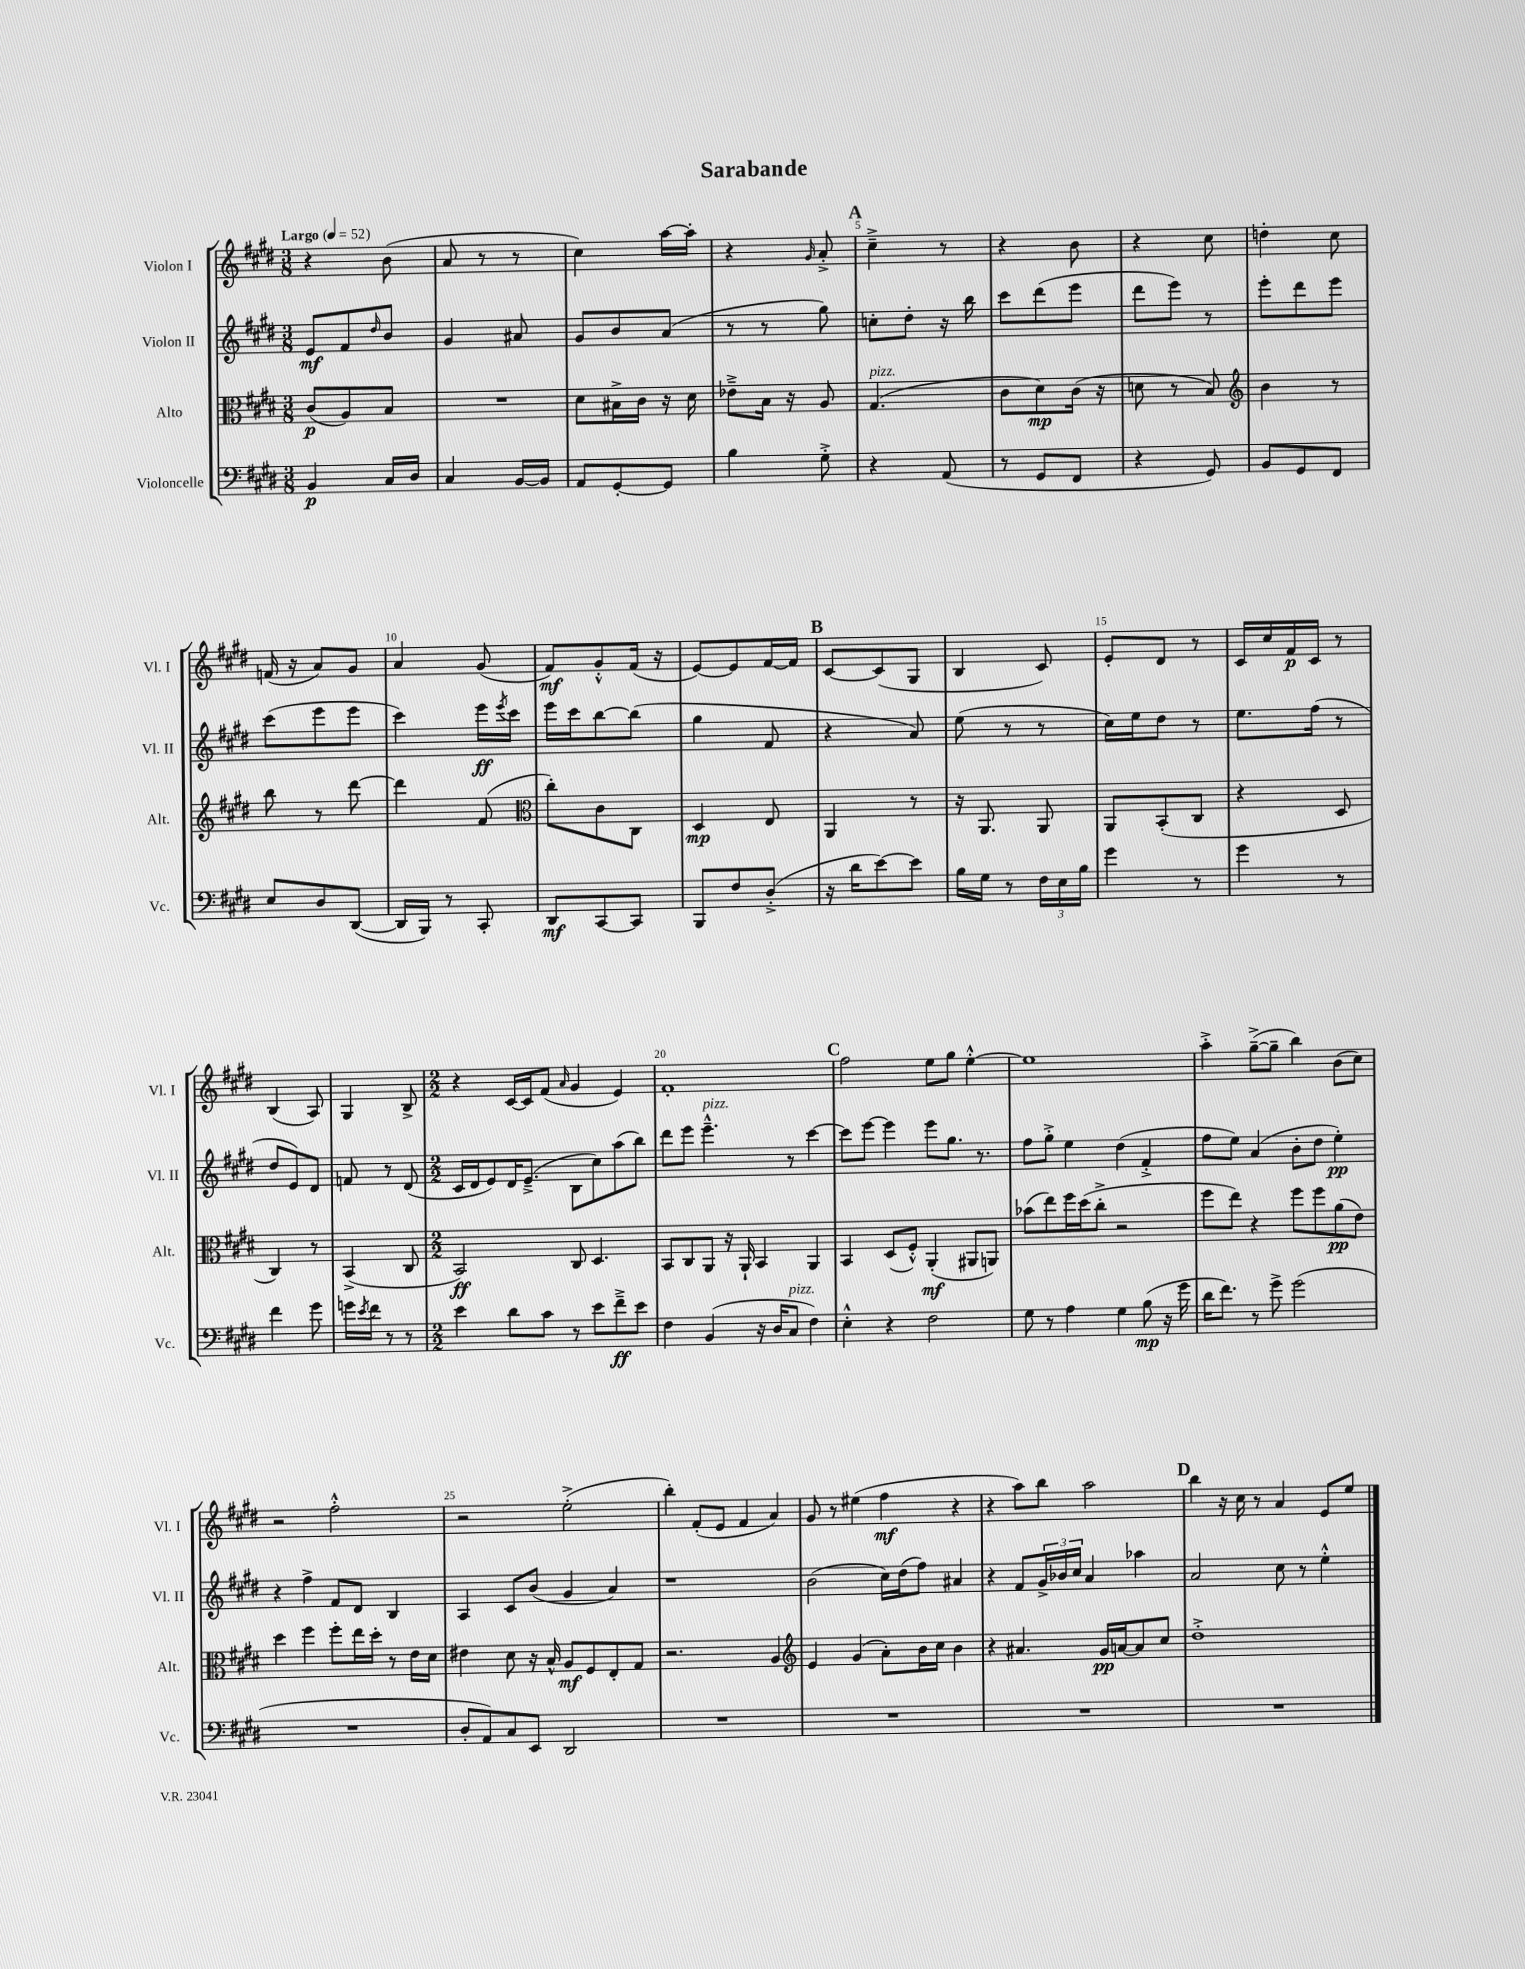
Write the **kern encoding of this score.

**kern	**kern	**kern	**kern
*staff4	*staff3	*staff2	*staff1
*clefF4	*clefC3	*clefG2	*clefG2
*k[f#c#g#d#]	*k[f#c#g#d#]	*k[f#c#g#d#]	*k[f#c#g#d#]
*M3/8	*M3/8	*M3/8	*M3/8
*MM52	*MM52	*MM52	*MM52
4BB/	(8c#/L	8e/L	4r
.	8A/)	8f#/	.
.	.	16qqdd#/	.
16C#/LL	8B/J	8b/J	(8b\
16D#/JJ	.	.	.
=	=	=	=
4C#/	4.r	4g#/	8a/
.	.	.	8r
[16BB/LL	.	8a#/	8r
16BB/]JJ	.	.	.
=	=	=	=
8AA/L	8d#\L	8g#/L	4cc#\)
[8GG#'/	16B#^\L	8b/	.
.	16c#\JJ	.	.
8GG#/]J	16r	(8a/J	[16aa\LL
.	16d#\	.	16aa'\]JJ
=	=	=	=
4B\	8e-~^\L	8r	4r
.	16B\Jk	8r	.
.	16r	.	.
.	.	.	16qqg#/
8G#'^\	8A/	8gg#\)	8a'^/
=	=	=	=
4r	(4.G#/	8cc'\L	4cc#~^\
.	.	8dd#'\J	.
(8AA/	.	16r	8r
.	.	16bb\	.
=	=	=	=
8r	8c#\L	8ccc#\L	4r
8GG#/L	8d#\)	(8ddd#\	.
8FF#/J	(16c#\Jk	8eee\J	8b\
.	16r	.	.
=	=	=	=
4r	8d\	8ddd#\L	4r
.	8r	8eee\J)	.
8GG#/)	8B/)	8r	8cc#\
=	=	=	=
*	*clefG2	*	*
8BB/L	4b\	8eee'\L	4dd'\
8GG#/	.	8ddd#\	.
8FF#/J	8r	8eee\J	8cc#\
=	=	=	=
8E/L	8bb\	(8ccc#\L	(16f/
.	.	.	16r
8D#/	8r	8eee\	8a/L)
([8DD#/J	[8ddd#\	8eee\J	8g#/J
=	=	=	=
16DD#/]LL	4ddd#\]	4ccc#\)	4a/
16BBB/JJ)	.	.	.
8r	.	.	.
8CC#'/	(8f#/	16eee\LL	(8g#/
.	.	8qeee/	.
.	.	16ccc#\JJ	.
=	=	=	=
*	*clefC3	*	*
8DD#/L	8cc#'\L)	16eee\LL	8f#/L)
.	.	16ccc#\J	.
[8CC#/	8c#\	[8bb\	8g#'^^/
8CC#/]J	8C#\J	(8bb\]J	(16f#/Jk
.	.	.	16r
=	=	=	=
8BBB/L	4D#/	4gg#\	[8e/L)
8F#/	.	.	8e/]
(8D#'^/J	8E/	8f#/	[16f#/L
.	.	.	16f#/]JJ
=	=	=	=
16r	4AA/	4r	[8c#/L
16d#\LK	.	.	.
[8e\)	.	.	(8c#/]
8e\]J	8r	8a/)	8G#/J
=	=	=	=
16B\LL	16r	(8ee\	4B/
16G#\JJ	8.AA/	.	.
8r	.	8r	.
24F#\LL	8AA/	8r	8c#/)
24E\	.	.	.
24B\JJ	.	.	.
=	=	=	=
4g#\	8AA/L	16cc#\LL)	8e'/L
.	.	16ee\J	.
.	(8BB'/	8dd#\J	8d#/J
8r	8C#/J	8r	8r
=	=	=	=
4g#\	4r	8.ee\L	16c#/LL
.	.	.	16cc#/
.	.	.	16f#/
.	.	(16ff#\Jk	16c#/JJ
8r	8D#/	8r	8r
=	=	=	=
4f#\	4C#/)	8dd#/L	(4B/
.	.	8e/)	.
8g#\	8r	8d#/J	8A/)
=	=	=	=
16g\LL	(4BB^/	8f/	4G#/
8qe/	.	.	.
16f#\JJ	.	.	.
8r	.	8r	.
8r	8C#/	(8d#/	8B^/
=	=	=	=
*M2/2	*M2/2	*M2/2	*M2/2
4e\	2BB/)	16c#/LL	4r
.	.	16d#/J	.
.	.	8e/)	.
8d#\L	.	16d#/K	[16c#/LL
.	.	(8.e~^/J	16c#/]J
8c#\J	.	.	(8f#/J
.	.	.	16qqa/
8r	8C#/	8B\L	4g#/
8e\L	4.D#/	8cc#\)	.
8f#~^\	.	(8aa\	4e/)
8e\J	.	8bb\J)	.
=	=	=	=
4F#\	8BB/L	8ddd#\L	1f#'
.	8C#/	8eee\J	.
(4BB/	8AA/J	4.eee~^^\	.
.	16r	.	.
.	16AA`/	.	.
16r	4BB/	.	.
16D#/LK	.	.	.
8C#/J	.	8r	.
4F#\)	4AA/	[4ccc#\	.
=	=	=	=
4E'^^\	4BB/	8ccc#\]L	2ff#\
.	.	[8eee\J	.
4r	(8D#/L	4eee\]	.
.	8F#'^^/J)	.	.
2F#\	(4AA'/	8eee\L	8ee\L
.	.	8.gg#\J	8gg#\J
.	8AA#/L	.	[4ee'^^\
.	.	8.r	.
.	8AA/J)	.	.
=	=	=	=
8G#\	(8b-\L	8ff#\L	1ee]
8r	8ee\)	8gg#'^\J	.
4A\	16ff#\L	4ee\	.
.	(16dd#\J	.	.
.	8cc#'^\J	.	.
4G#\	2r	(4dd#\	.
(8B\	.	4f#'^/	.
16r	.	.	.
16g#\	.	.	.
=	=	=	=
16d#\LK	8ff#\L	8ff#\L	4aa'^\
8.f#\J)	.	.	.
.	8ee\J)	8ee\J)	.
8r	4r	(4a/	([8gg#~^\L
8g#^\	.	.	8gg#~\]J
(2g#\	8ff#\L	8b'\L	4bb\)
.	8ff#\	8dd#\J	.
.	(8a\	4ee'\)	(8b\L
.	8e\J)	.	8cc#\J)
=	=	=	=
1r	4dd#\	4r	2r
.	4ff#\	4ff#^\	.
.	8ff#'\L	8f#/L	2ff#'^^\
.	16ee\L	8d#/J	.
.	16dd#'\JJ	.	.
.	8r	4B/	.
.	16e\LL	.	.
.	16d#\JJ	.	.
=	=	=	=
8D#'/L	4e#\	4A/	2r
8AA/)	.	.	.
8C#/	8d#\	8c#/L	.
8EE/J	16r	(8b/J	.
.	16B^^/	.	.
2DD#/	8A/L	4g#/	(2ee'^\
.	8F#/	.	.
.	8E'/	4a/)	.
.	8G#/J	.	.
=	=	=	=
1r	2.r	1r	4bb'\)
.	.	.	(8f#'/L
.	.	.	8e/J
.	.	.	4f#/
.	4A/	.	4a/)
=	=	=	=
*	*clefG2	*	*
1r	4e/	(2b\	8g#/
.	.	.	8r
.	(4g#/	.	(4ee#\
.	8a'\L)	16cc#\LL)	4ff#\
.	.	(16dd#\J	.
.	16b\L	8ff#\J)	.
.	16cc#\JJ	.	.
.	4b\	4a#/	4r
=	=	=	=
1r	4r	4r	4r
.	4.a#/	8f#/L	8aa\L)
.	.	24g#^/L	8bb\J
.	.	24b-/	.
.	.	24cc#/JJ	.
.	.	4a/	2aa\
.	16g#/LL	.	.
.	[16a/J	.	.
.	8a/]	4aa-\	.
.	8cc#/J	.	.
=	=	=	=
1r	1dd#'^	2a/	4bb\
.	.	.	16r
.	.	.	16cc#\
.	.	.	8r
.	.	8cc#\	4a/
.	.	8r	.
.	.	4ee'^^\	8e/L
.	.	.	8ee/J
==	==	==	==
*-	*-	*-	*-
